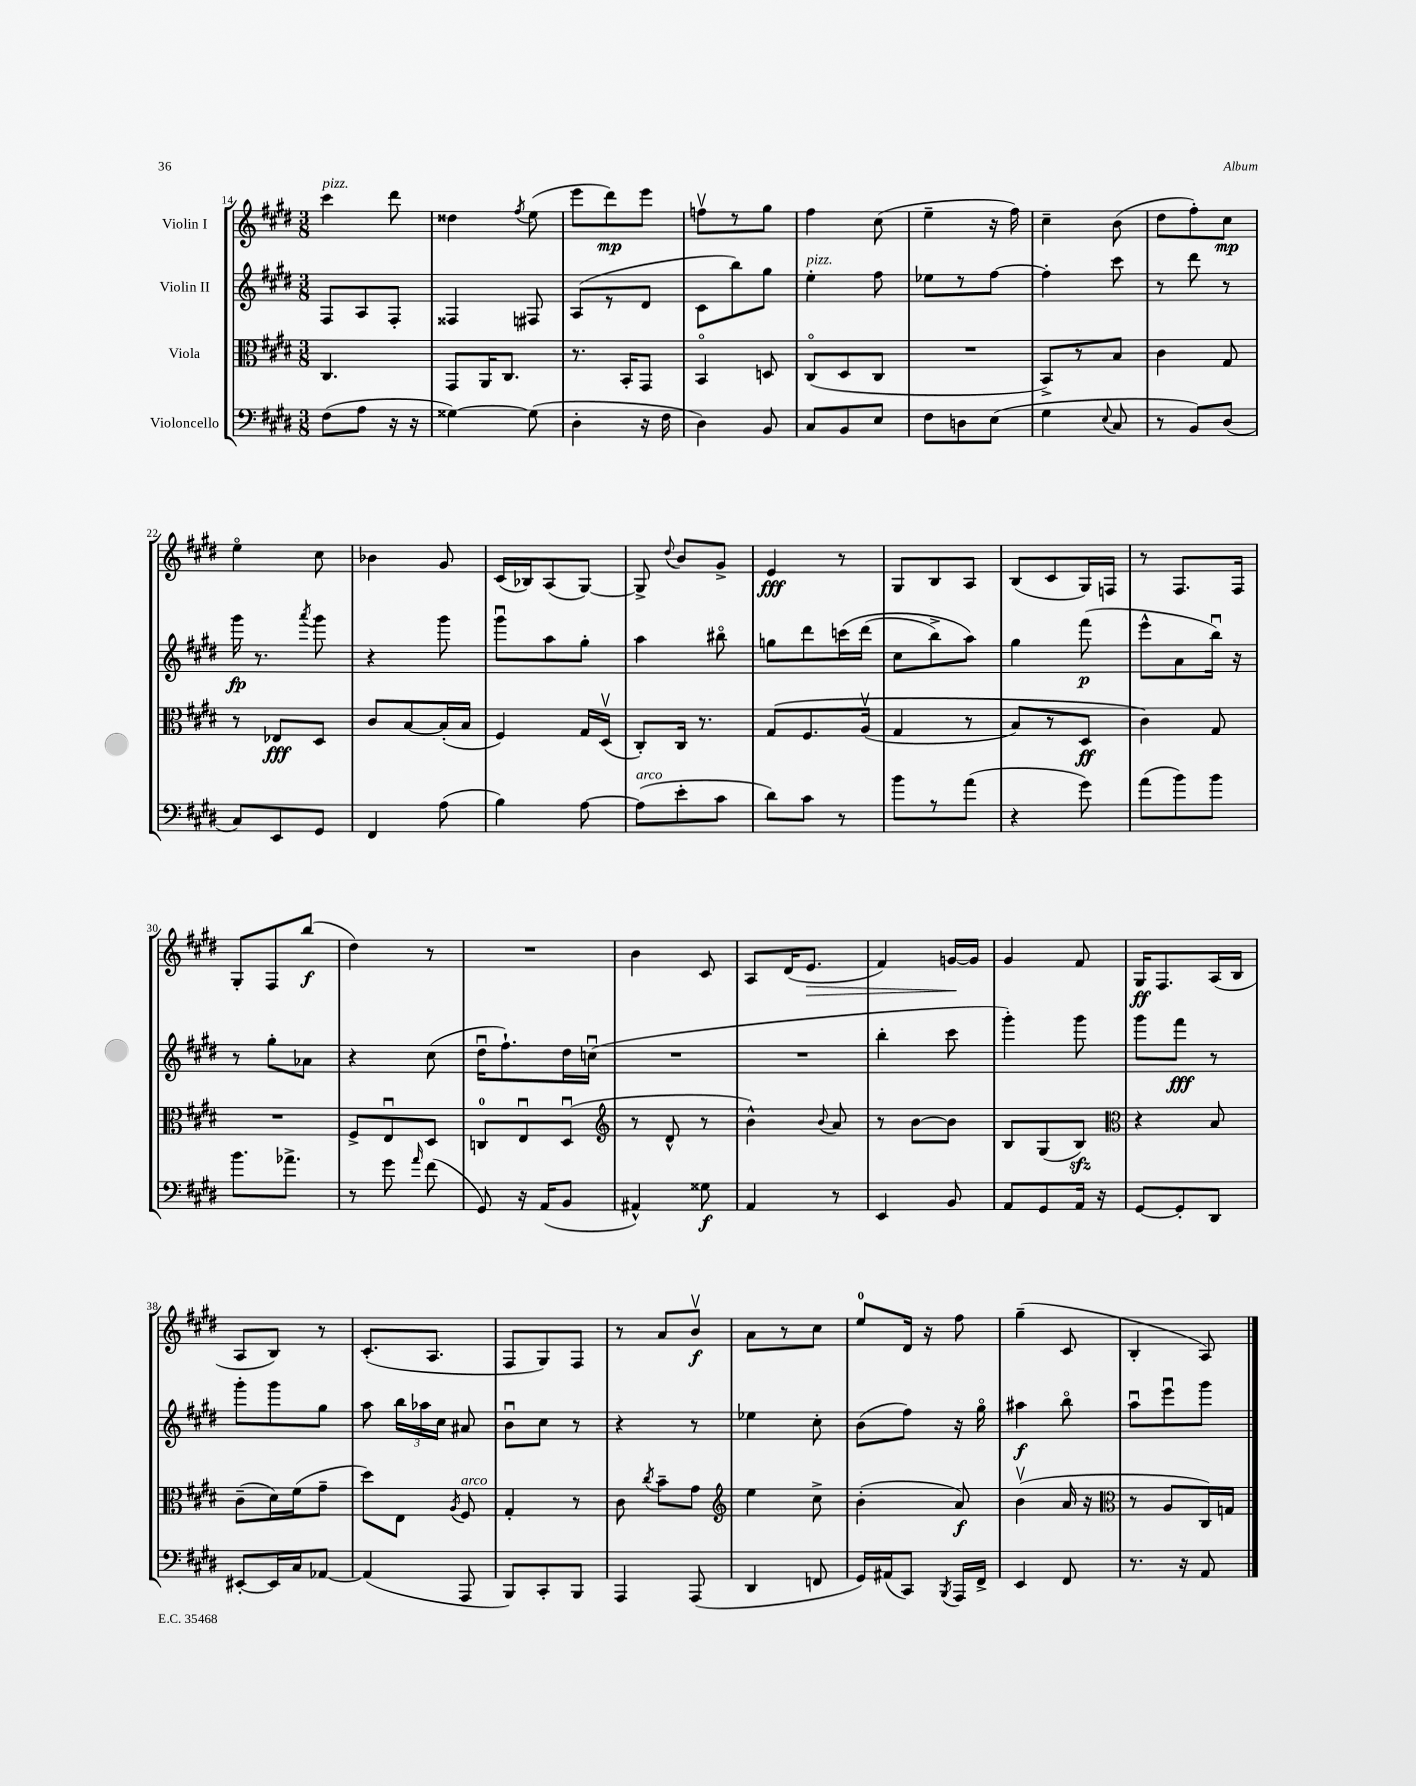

**kern	**dynam	**kern	**dynam	**kern	**dynam	**kern	**dynam
*part4	*part4	*part3	*part3	*part2	*part2	*part1	*part1
*staff4	*staff4	*staff3	*staff3	*staff2	*staff2	*staff1	*staff1
*I"Violoncello	*	*I"Viola	*	*I"Violin II	*	*I"Violin I	*
*clefF4	*	*clefC3	*	*clefG2	*	*clefG2	*
*k[f#c#g#d#]	*	*k[f#c#g#d#]	*	*k[f#c#g#d#]	*	*k[f#c#g#d#]	*
*M3/8	*	*M3/8	*	*M3/8	*	*M3/8	*
=14	=14	=14	=14	=14	=14	=14	=14
!	!	!	!	!	!	!LO:TX:a:i:t=pizz.	!
(8F#\L	.	4.C#/	.	8F#/L	.	4ccc#\	.
8A\J	.	.	.	8A/	.	.	.
16r	.	.	.	8F#'/J	.	8ddd#\	.
16r	.	.	.	.	.	.	.
=15	=15	=15	=15	=15	=15	=15	=15
[4G##X\)	.	8GG#/L	.	4F##X/	.	4dd##X\	.
.	.	16AA/K	.	.	.	.	.
.	.	8.C#/J	.	.	.	.	.
.	.	.	.	.	.	8qff#/	.
(8G##\]	.	.	.	8F#X/	.	(8ee\	.
=16	=16	=16	=16	=16	=16	=16	=16
4D#'\	.	8.r	.	(8A/L	.	8eee\L	.
.	.	.	.	8r	.	8ddd#\)	mp
.	.	16BB'/KL	.	.	.	.	.
16r	.	8GG#/J	.	8d#/J	.	8eee\J	.
16F#\	.	.	.	.	.	.	.
=17	=17	=17	=17	=17	=17	=17	=17
4D#\)	.	4BB/	.	8c#\L	.	8ffnv\L	.
.	.	.	.	8bb\)	.	8r	.
8BB/	.	8Dn/	.	8gg#\J	.	8gg#\J	.
=18	=18	=18	=18	=18	=18	=18	=18
!	!	!	!	!LO:TX:a:i:t=pizz.	!	!	!
8C#/L	.	(8C#/L	.	4ee'\	.	4ff#\	.
8BB/	.	8D#/	.	.	.	.	.
8E/J	.	8C#/J	.	8ff#\	.	(8cc#\	.
=19	=19	=19	=19	=19	=19	=19	=19
8F#\L	.	4.r	.	8ee-X\L	.	4ee~\	.
8Dn\	.	.	.	8r	.	.	.
(8E\J	.	.	.	[8ff#\J	.	16r	.
.	.	.	.	.	.	16ff#\)	.
=20	=20	=20	=20	=20	=20	=20	=20
4G#\	.	8BB^/L)	.	4ff#'\]	.	4cc#~\	.
.	.	8r	.	.	.	.	.
8qqE/	.	.	.	.	.	.	.
8C#/	.	8B/J	.	8ccc#\	.	(8b\	.
=21	=21	=21	=21	=21	=21	=21	=21
8r	.	4c#\	.	8r	.	8dd#\L	.
8BB/L)	.	.	.	8ddd#\	.	8ff#'\)	.
(8D#/J	.	8G#/	.	8r	.	8cc#\J	mp
!!LO:LB:g=z
=22	=22	=22	=22	=22	=22	=22	=22
8C#/L)	.	8r	.	16ggg#\	fp	4ee\	.
.	.	.	.	8.r	.	.	.
8EE/	.	8E-X/L	fff	.	.	.	.
.	.	.	.	8qaaa/	.	.	.
8GG#/J	.	8D#/J	.	8ggg#\	.	8cc#\	.
=23	=23	=23	=23	=23	=23	=23	=23
4FF#/	.	8c#/L	.	4r	.	4b-X\	.
.	.	[8B/	.	.	.	.	.
(8A\	.	(16B'/L]	.	8ggg#\	.	8g#/	.
.	.	16B/JJ	.	.	.	.	.
=24	=24	=24	=24	=24	=24	=24	=24
4B\)	.	4F#/)	.	8ggg#u\L	.	(16c#/LL	.
.	.	.	.	.	.	16B-X/J)	.
.	.	.	.	8aa\	.	(8A/	.
[8A\	.	16G#/LL	.	8gg#'\J	.	[8G#/J)	.
.	.	(16D#v/JJ	.	.	.	.	.
=25	=25	=25	=25	=25	=25	=25	=25
!LO:TX:a:i:t=arco	!	!	!	!	!	!	!
(8A\L]	.	8C#'/L)	.	4aa\	.	8G#^/]	.
.	.	.	.	.	.	8qqdd#/	.
8e'\	.	16C#/Jk	.	.	.	8b/L	.
.	.	8.r	.	.	.	.	.
8c#\J	.	.	.	8bb#X\	.	8g#^/J	.
=26	=26	=26	=26	=26	=26	=26	=26
8d#\L)	.	(8G#/L	.	8ggn\L	.	4e/	fff
8c#\J	.	8.F#/	.	8ddd#\	.	.	.
8r	.	.	.	(16cccn\L	.	8r	.
.	.	(16Av/Jk	.	(16ddd#\JJ	.	.	.
=27	=27	=27	=27	=27	=27	=27	=27
8b\L	.	4G#/	.	8cc#\L	.	8G#/L	.
8r	.	.	.	8bb^\)	.	8B/	.
(8a\J	.	8r	.	8aa\J)	.	8A/J	.
=28	=28	=28	=28	=28	=28	=28	=28
4r	.	8B/L)	.	4gg#\	.	(8B/L	.
.	.	8r	.	.	.	8c#/	.
8g#\)	.	8D#/J	ff	(8fff#\	p	16G#/L)	.
.	.	.	.	.	.	16Fn/JJ	.
=29	=29	=29	=29	=29	=29	=29	=29
(8a\L	.	4c#\)	.	8eee^^\L	.	8r	.
8b\)	.	.	.	8a\	.	8.F#/L	.
8b\J	.	8G#/	.	16bbu\Jk)	.	.	.
.	.	.	.	16r	.	16F#/Jk	.
!!LO:LB:g=z
=30	=30	=30	=30	=30	=30	=30	=30
8.b\L	.	4.r	.	8r	.	8G#'/L	.
.	.	.	.	8gg#'\L	.	8F#/	.
8.a-X^\J	.	.	.	.	.	.	.
.	.	.	.	8a-X\J	.	(8bb/J	f
=31	=31	=31	=31	=31	=31	=31	=31
8r	.	8F#^/L	.	4r	.	4dd#\)	.
8g#\	.	8Eu/	.	.	.	.	.
16qqa/	.	.	.	.	.	.	.
(8f#\	.	8D#/J	.	(8cc#\	.	8r	.
=32	=32	=32	=32	=32	=32	=32	=32
8GG#/)	.	8Cn/L	.	16dd#u\KL	.	4.r	.
.	.	.	.	8.ff#`\)	.	.	.
16r	.	8Eu/	.	.	.	.	.
(16AA/KL	.	.	.	.	.	.	.
8BB/J	.	(8D#u/J	.	16dd#\L	.	.	.
.	.	.	.	(16ccnu\JJ	.	.	.
=33	=33	=33	=33	=33	=33	=33	=33
*	*	*clefG2	*	*	*	*	*
4AA#X^^/)	.	8r	.	4.r	.	4b\	.
.	.	8d#^^/	.	.	.	.	.
8G##X\	f	8r	.	.	.	8c#/	.
=34	=34	=34	=34	=34	=34	=34	=34
4AA/	.	4b^^\)	.	4.r	.	8A/L	.
.	.	.	.	.	.	(16d#/K	.
!	!	!	!	!	!	!	!LO:HP:b
.	.	.	.	.	.	8.e/J	>
.	.	8qqb/	.	.	.	.	.
8r	.	8a/	.	.	.	.	.
=35	=35	=35	=35	=35	=35	=35	=35
4EE/	.	8r	.	4bb'\	.	4f#/)	.
.	.	[8b\L	.	.	.	.	.
8BB/	.	8b\J]	.	8ccc#\	.	[16gn/LL	.
.	.	.	.	.	.	16g/JJ]	]
=36	=36	=36	=36	=36	=36	=36	=36
8AA/L	.	8B/L	.	4ggg#'\)	.	4g#/	.
8GG#/	.	(8G#/	.	.	.	.	.
16AA/Jk	.	8Bzz/J)	.	8ggg#\	.	8f#/	.
16r	.	.	.	.	.	.	.
=37	=37	=37	=37	=37	=37	=37	=37
*	*	*clefC3	*	*	*	*	*
[8GG#/L	.	4r	.	8ggg#\L	.	16G#/KL	ff
.	.	.	.	.	.	8.F#/	.
8GG#'/]	.	.	.	8fff#\J	fff	.	.
8DD#/J	.	8B/	.	8r	.	(16A/L	.
.	.	.	.	.	.	16B/JJ	.
!!LO:LB:g=z
=38	=38	=38	=38	=38	=38	=38	=38
[8EE#X'/L	.	(8c#~\L	.	8ggg#'\L	.	8A/L	.
16EE#/L]	.	16d#\L)	.	8ggg#\	.	8B/J)	.
16C#/J	.	(16f#\J	.	.	.	.	.
[8AA-X/J	.	8g#~\J	.	8gg#\J	.	8r	.
=39	=39	=39	=39	=39	=39	=39	=39
(4AA-/]	.	8dd#\L)	.	8aa\	.	(8.c#'/L	.
.	.	8E\J	.	24bb\LL	.	.	.
.	.	.	.	24aa-X\	.	.	.
.	.	.	.	.	.	8.A/J	.
.	.	.	.	24cc#\JJ	.	.	.
.	.	8qA/	.	.	.	.	.
!	!	!LO:TX:a:i:t=arco	!	!	!	!	!
8AAA/	.	8F#/	.	8a#X/	.	.	.
=40	=40	=40	=40	=40	=40	=40	=40
8BBB/L)	.	4G#'/	.	8bu\L	.	8F#/L	.
8CC#'/	.	.	.	8cc#\J	.	8G#/)	.
8BBB/J	.	8r	.	8r	.	8F#/J	.
=41	=41	=41	=41	=41	=41	=41	=41
4AAA/	.	8c#\	.	4r	.	8r	.
.	.	8qcc#/	.	.	.	.	.
.	.	8b~\L	.	.	.	8a/L	.
(8AAA/	.	8g#\J	.	8r	.	8bv/J	f
=42	=42	=42	=42	=42	=42	=42	=42
*	*	*clefG2	*	*	*	*	*
4DD#/	.	4ee\	.	4ee-X\	.	8a\L	.
.	.	.	.	.	.	8r	.
8FFn/	.	8cc#^\	.	8cc#'\	.	8cc#\J	.
=43	=43	=43	=43	=43	=43	=43	=43
16GG#/LL)	.	(4b'\	.	(8b\L	.	8ee/L	.
(16AA#X/J	.	.	.	.	.	.	.
8CC#/J)	.	.	.	8ff#\J)	.	16d#/Jk	.
.	.	.	.	.	.	16r	.
8qBBB/	.	.	.	.	.	.	.
16AAA/LL	.	8a/)	f	16r	.	8ff#\	.
16FF#^/JJ	.	.	.	16gg#\	.	.	.
=44	=44	=44	=44	=44	=44	=44	=44
4EE/	.	(4bv\	.	4aa#X\	f	(4gg#~\	.
8FF#/	.	16a/	.	8bb\	.	8c#/	.
.	.	16r	.	.	.	.	.
=45	=45	=45	=45	=45	=45	=45	=45
*	*	*clefC3	*	*	*	*	*
8.r	.	8r	.	8aau\L	.	4B'/	.
.	.	8A/L	.	8eeeu\	.	.	.
16r	.	.	.	.	.	.	.
8AA/	.	16C#/L)	.	8ggg#\J	.	8A/)	.
.	.	16Gn/JJ	.	.	.	.	.
==	==	==	==	==	==	==	==
*-	*-	*-	*-	*-	*-	*-	*-
